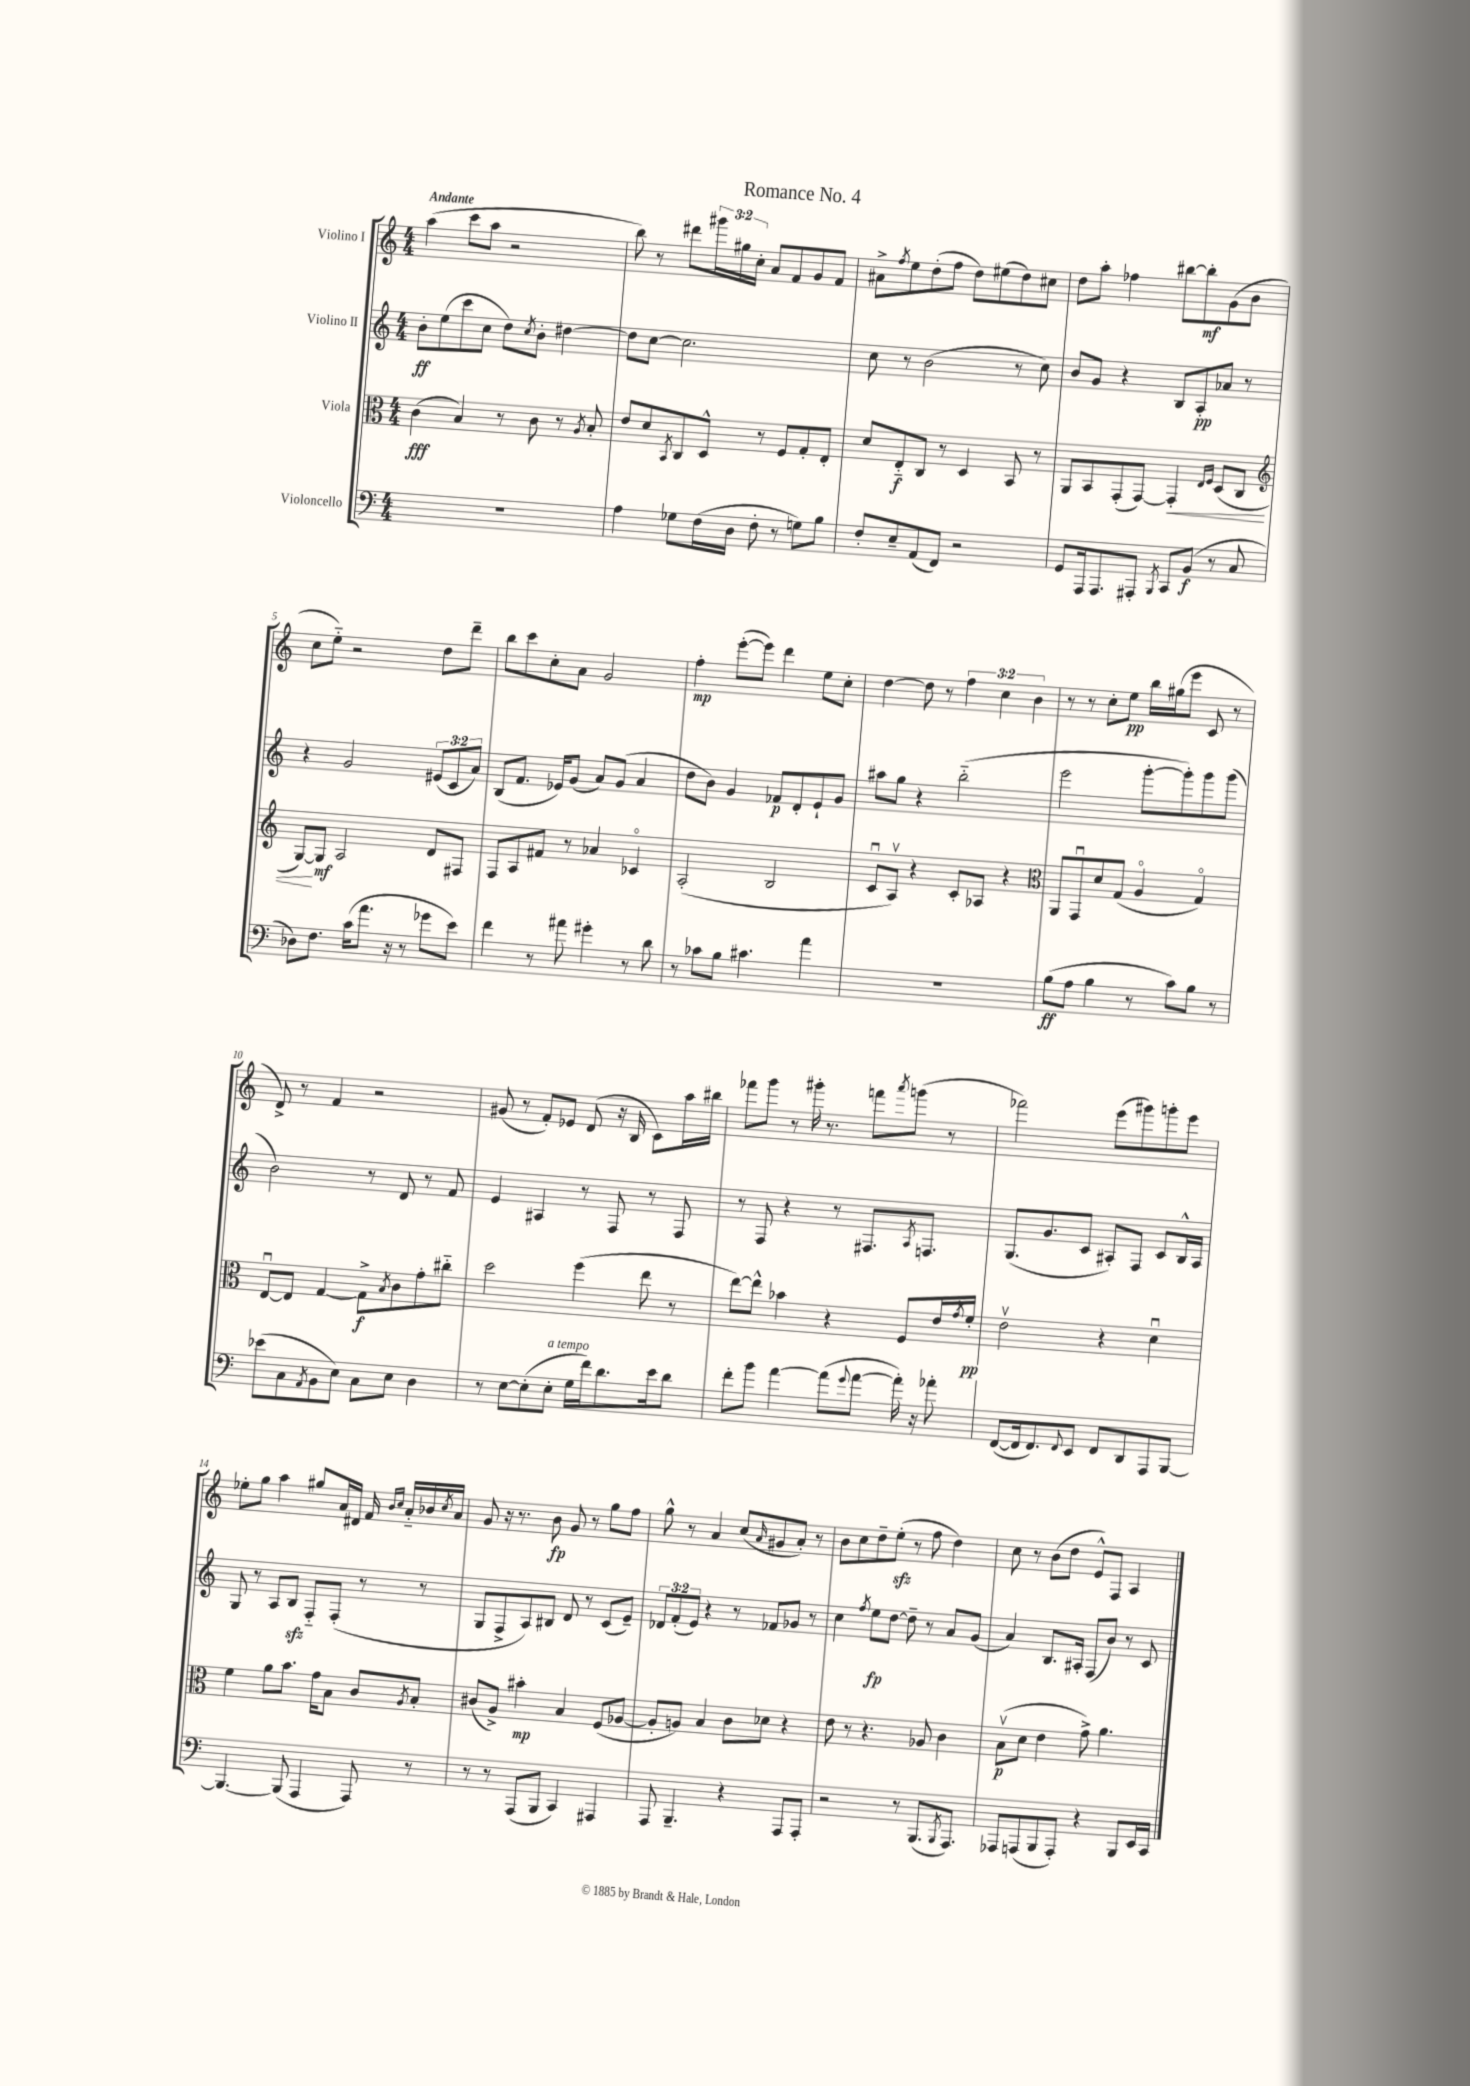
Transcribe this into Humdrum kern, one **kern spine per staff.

**kern	**kern	**kern	**kern
*staff4	*staff3	*staff2	*staff1
*clefF4	*clefC3	*clefG2	*clefG2
*k[]	*k[]	*k[]	*k[]
*M4/4	*M4/4	*M4/4	*M4/4
1r	(4c	8b'	(4aa
.	.	(8ee	.
.	4B)	8ccc	8ccc
.	.	8cc	8aa
.	8r	8dd)	2r
.	.	8qcc	.
.	8c	8b'	.
.	8r	[4dd#	.
.	8qA	.	.
.	8B'	.	.
=	=	=	=
4A	8e	8dd#]	8bb)
.	8d	[8cc	8r
.	8qBB	.	.
8G-	8C	2.cc]	8ddd#
(16F	8D^^	.	24ggg#
.	.	.	24gg#
16D	.	.	.
.	.	.	24cc'
8F'	8r	.	8a
8r	8F	.	8f
8G)	8G'	.	8g
8B	8E'	.	8f
=	=	=	=
8F'	8d	8cc	8a#^
.	.	.	8qff
8E~	8E'~	8r	8ee
(8AA	8C	(2b	(8dd'
8FF)	8r	.	8ff
2r	4D	.	8dd)
.	.	.	(8ee#
.	8BB	8r	8dd)
.	8r	8cc)	8cc#
=	=	=	=
8GG	8AA	8b	8dd
16AAA	8BB	8g	8aa'
8.AAA	.	.	.
.	(8GG'	4r	4ff-
8AAA#'	[8GG)	.	.
8qBBB	.	.	.
8CC	4GG']	8B	[8bb#
(8BB	.	8A'	8bb#']
.	16qqE	.	.
.	16qqF	.	.
8r	(8D	8a-	(8g
8C	8C	8r	8b
=	=	=	=
*	*clefG2	*	*
8D-)	[8G)	4r	8cc
8.F	8G]	.	8ee'~)
.	2A	2g	2r
(16c	.	.	.
8.a	.	.	.
16r	.	.	.
8r	.	.	.
8g-	8d	(12e#	8dd
.	.	12c	.
8e)	8F#	.	8ddd~
.	.	12a)	.
=	=	=	=
4f	8F	(8B	8bb
.	8A	8.f	8ccc
8r	8f#	.	8cc'
.	.	16e-)	.
8a#	8r	(8g	8a
4g#'	4a-	8a)	2g
.	.	(8g	.
8r	4c-o	4a	.
8d	.	.	.
=	=	=	=
8r	(2A'	8dd	4ff'
8c-	.	8b)	.
8B	.	4g	([8eee'
4.c#	.	.	8eee])
.	2B	8f-	4ddd
.	.	8d'	.
4a	.	8e`	8ee
.	.	8g	8cc'
=	=	=	=
1r	8cu	8aa#	[4dd
.	8Av)	8gg	.
.	4r	4r	8dd]
.	.	.	8r
.	8c'	(2bb'~	6ff
.	8A-	.	.
.	.	.	6cc
.	4r	.	.
.	.	.	6b
=	=	=	=
*	*clefC3	*	*
(8B	8AA	2eee	8r
8A	8GGu	.	8r
4B	8d	.	8cc'
.	(8G	.	8ee
8r	4Ao	[8ggg'	16bb
.	.	.	(16gg#
8c)	.	8ggg'])	8eee
8B	4Go)	8ggg	8c
8r	.	(8ggg	8r
=	=	=	=
(8e-	[8Eu	2b)	8d^)
8C	8E]	.	8r
8qAA	.	.	.
8BB	[4G	.	4f
8E)	.	.	.
8C	8G^]	8r	2r
.	8qB	.	.
8E	8c	8d	.
4D	8g'	8r	.
.	8cc#'~	8f	.
=	=	=	=
8r	2dd	4e	(8g#
[8E	.	.	8r
(8E']	.	4A#	8f')
8E'	.	.	8e-
16G	(4ff	8r	(8d
16f)	.	.	.
8.d	.	8F	16r
.	.	.	16B
.	8ee	8r	8c)
16e	.	.	.
8d	8r	8F	16aa
.	.	.	16bb#
=	=	=	=
8f'	[8ee)	8r	8fff-
8b	8ee^^]	8F	8ggg
[4a	4b-	4r	8r
.	.	.	16ggg#'
.	.	.	8.r
(8a]	4r	8r	.
8qqg	.	.	.
[8a	.	8.F#	8fff
.	.	.	8qaaa
16a'])	8F	.	(8ggg
.	.	8qA	.
16r	.	8.F	.
8a-'	16e	.	8r
.	8qg	.	.
.	16f'	.	.
=	=	=	=
([8FF	2ev	(8.G	2fff-)
16FF]	.	.	.
8.FF)	.	8.g	.
8qqFF	.	.	.
8EE	.	8c	.
8FF	4r	8A#')	(8eee
8DD	.	8F	8ggg#)
8AAA	4du	8c	8ggg'
[8BBB	.	16B^^	8eee
.	.	16A#	.
=	=	=	=
4.BBB_	4f	8G	8ee-'
.	.	8r	8gg
.	8a	8A	4aa
(8BBB]	8.b	8B	.
4AAA	.	8F'~	8gg#
.	16g	.	.
.	8B	(8F'	16a
.	.	.	16d#
8AAA)	8c	8r	16f
.	.	.	16qqb
.	.	.	16qqcc
.	.	.	16a'~
.	8qA	.	.
8r	8B'	8r	16b-
.	.	.	8qcc
.	.	.	16a
=	=	=	=
8r	(8c#	8G	8g
8r	8A^)	8F^	16r
.	.	.	8.r
(8AAA	4b#'	8A)	.
8BBB	.	8B#	8b
4CC)	4B	8d	8g
.	.	8r	8r
4AAA#	(8F	(8c	8gg
.	[8A-	8e~)	8ff
=	=	=	=
8AAA	8A-']	12d-	8gg^^
.	.	(12f'	.
4.BBB~	8A)	.	8r
.	.	12e)	.
.	4B	4r	4a
4r	8c	8r	(8cc
.	.	.	16qqa
.	8d-	8f-	8g#
8AAA	4r	8g-	8a')
8AAA'	.	8r	8r
=	=	=	=
2r	8e	4cc	8b
.	8r	.	8cc
.	.	8qff	.
.	4.r	8ee	8dd~
.	.	[8dd	(8ee'
8r	.	8dd~]	8r
(8.BBB	8A-	8r	8ff
.	4c	8a	4dd)
8qBBB	.	.	.
8.AAA)	.	.	.
.	.	(8g	.
=	=	=	=
8AAA-	(8Bv	4a)	8cc
(8AAA	8d	.	8r
8BBB	4e	8.B	(8b
8AAA')	.	.	8dd
.	.	16A#'	.
4r	8g^)	(8F	8e^^)
.	4.a	8b)	8F
8BBB	.	8r	4A
16EE	.	8c	.
16CC	.	.	.
==	==	==	==
*-	*-	*-	*-
